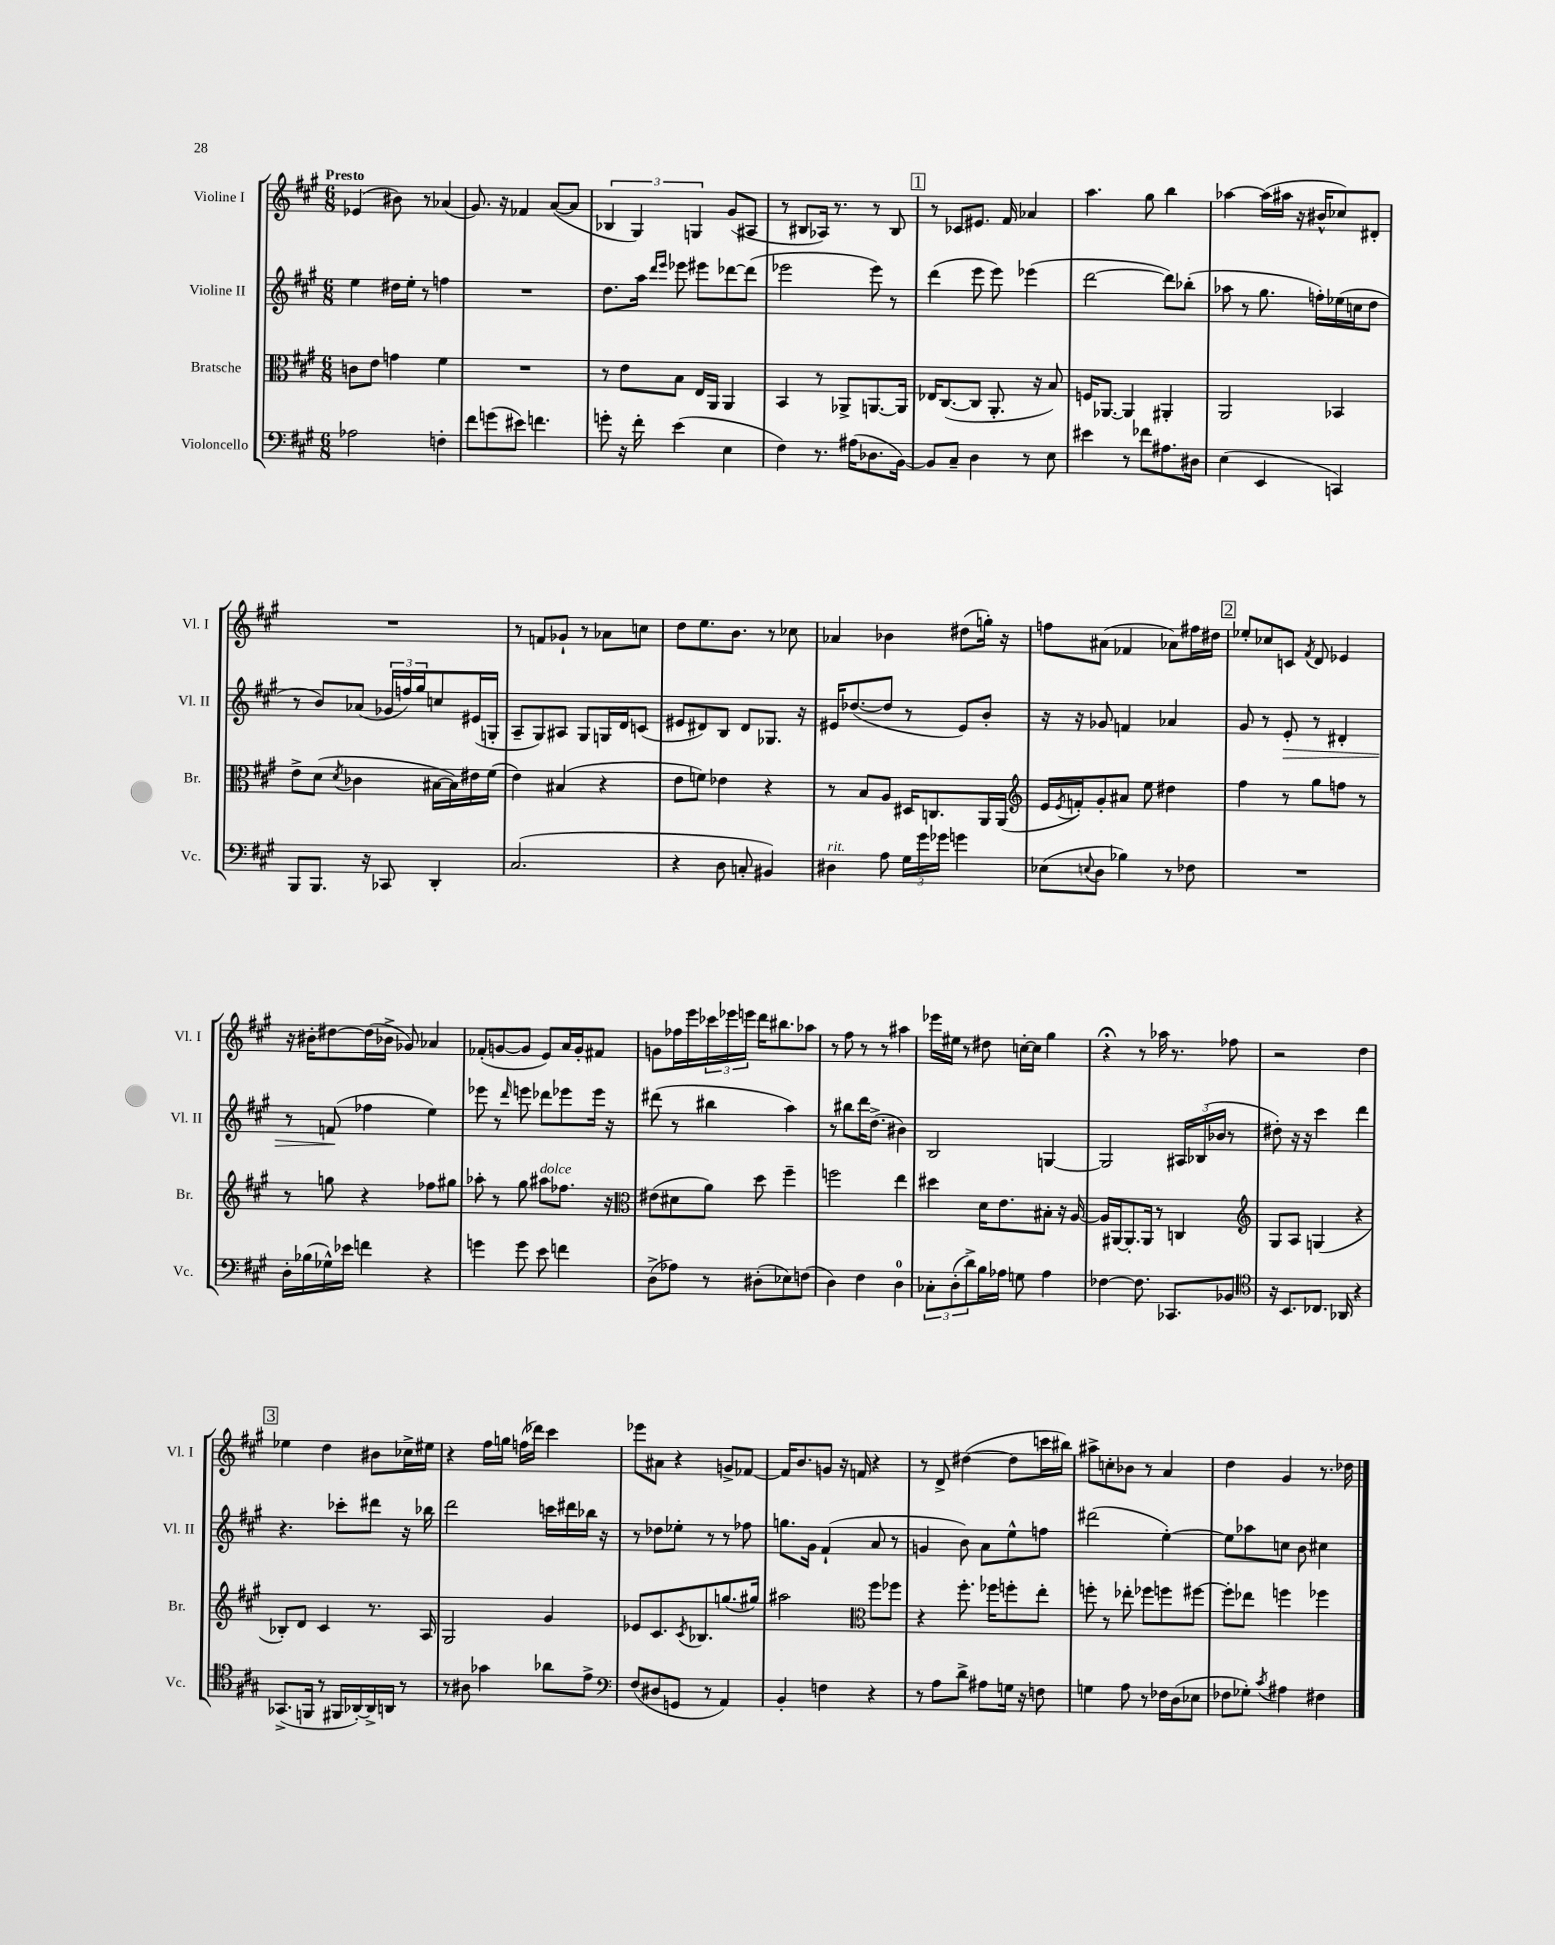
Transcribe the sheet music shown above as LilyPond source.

<<
\new StaffGroup <<
\new Staff = "s0" \with { instrumentName = "Violine I" shortInstrumentName = "Vl. I" } {
    \clef treble \key a \major \numericTimeSignature \time 6/8 \tempo "Presto"
    ees'4( bis'8) r8 aes'4( |
    gis'8.) r16 fes'4 a'8~( a'8 |
    \tuplet 3/2 { bes4 gis4) g4 } gis'8( ais8 |
    r8 bis8 aes16) r8. r8 bis8 |
    \mark \markup { \box "1" } r8 ces'8 eis'8. fis'16 aes'4 |
    a''4. gis''8 b''4 |
    aes''4~ aes''16( ais''16 r16 bis'16-^ ces''8) dis'8-. |
    R2. |
    r8 f'8 ges'8-! r8 aes'8 c''8 |
    d''8 e''8. b'8. r8 ces''8 |
    aes'4 bes'4 dis''8( g''16-.) r16 |
    f''8 ais'8( fes'4 aes'8) fis''16 dis''16 |
    \mark \markup { \box "2" } ees''8-. ces''8 c'8 \acciaccatura { fis'8 } d'8 ees'4 |
    r16 bis'16-. dis''8~ dis''16( bes'16-> ges'8) aes'4 |
    fes'8-.( g'8~ g'8 e'8) a'16 g'16-. fis'8 |
    g'8 fes''16 e'''16 \tuplet 3/2 { ces'''16 ees'''16 e'''16 } d'''16 bis''8. aes''8 |
    r8 fis''8 r8 r8 ais''4 |
    ees'''16 eis''16 r8 dis''8 c''16~-. c''16 gis''4 |
    r4\fermata r8 aes''16 r8. fes''8 |
    r2 d''4 |
    \mark \markup { \box "3" } ees''4 d''4 bis'8 ces''16-> eis''16 |
    r4 fis''16 g''16 f''16( des'''16) cis'''4 |
    ees'''8 ais'8 r4 g'8-> fes'8~ |
    fes'16 b'8. g'8 r16 f'16 r4 |
    r8 d'8-> dis''4~( dis''8 c'''16 bis''16) |
    ais''8-> c''8-. bes'8 r8 a'4 |
    d''4 gis'4 r8. des''16 \bar "|." |
}
\new Staff = "s1" \with { instrumentName = "Violine II" shortInstrumentName = "Vl. II" } {
    \clef treble \key a \major \numericTimeSignature \time 6/8
    e''4 dis''16 e''16-. r8 f''4 |
    R2. |
    d''8. a''16 \grace { d'''16 e'''16 } ees'''8 eis'''8 des'''8~ des'''8( |
    ees'''2 ees'''8) r8 |
    \mark \markup { \box "1" } d'''4( e'''8 e'''8) ees'''4( |
    d'''2~ d'''8) bes''8-.( |
    aes''8 r8 gis''8. f''16-.) ees''16( c''16 d''8 |
    r8 b'8) aes'8( \tuplet 3/2 { ges'16 f''16) gis''16 } c''8 eis'16( g16-. |
    a8-- gis8) ais8 gis8 g16 d'16 c'8( |
    eis'8 dis'8) b8 dis'8 ges8. r16 |
    eis'16 des''8.~( des''8 r8 eis'8) b'8-. |
    r16 r16 ges'8 f'4 aes'4 |
    \mark \markup { \box "2" } gis'8 r8 e'8-.\> r8 dis'4-. |
    r8 f'8\!( fes''4 e''4) |
    ees'''8 r8 \grace { d'''16 } e'''8 des'''8 ees'''8 ees'''16 r16 |
    dis'''8( r8 bis''4 a''4) |
    r8 bis''8 d'''16 d''8.->( bis'4) |
    b2 g4~ |
    g2 \tuplet 3/2 { ais16 bes16( bes'16 } r8 |
    dis''8-.) r16 r16 cis'''4 d'''4 |
    \mark \markup { \box "3" } r4. ces'''8-. dis'''8 r16 bes''16 |
    d'''2 c'''16 dis'''16 bes''16 r16 |
    r8 des''8 ees''8-. r8 r8 fes''8 |
    g''8. gis'16 fis'4-!( a'8 r8 |
    g'4 b'8) a'8 e''8-^ f''8 |
    dis'''2( e''4~-.) |
    e''8 aes''8 c''8 b'8 cis''4 \bar "|." |
}
\new Staff = "s2" \with { instrumentName = "Bratsche" shortInstrumentName = "Br." } {
    \clef alto \key a \major \numericTimeSignature \time 6/8
    c'8 e'8 g'4 fis'4 |
    R2. |
    r8 e'8 b8 e16 a,16 a,4 |
    b,4 r8 aes,8-> a,8.~ a,16 |
    \mark \markup { \box "1" } ees16 cis8.~( cis8 a,8.-. r16 b8) |
    f16 aes,8.~ aes,4 ais,4-. |
    a,2 bes,4 |
    e'8-> d'8( \acciaccatura { d'8 } ces'4 bis16~ bis16) eis'16 fis'16( |
    e'4) bis4( r4 |
    e'8 f'8) ees'4 r4 |
    r8 b8 a8 dis16 c8. a,16 a,16( |
    \clef treble e'16 \acciaccatura { e'8 } f'16-.) gis'8-. ais'8 e''8 dis''4 |
    \mark \markup { \box "2" } fis''4 r8 gis''8 f''8 r8 |
    r8 g''8 r4 fes''8 gis''8 |
    aes''8-. r8 gis''8 ais''8^\markup { \italic "dolce" } fes''8. r16 |
    \clef alto eis'8( dis'8 a'8) d''8 fis''4-- |
    f''2 e''4 |
    dis''4 d'16 e'8. bis8-. r16 a16~ |
    a16 ais,16~ ais,8.-. ais,16 r8 c4 |
    \clef treble gis8 a8 g4( r4 |
    \mark \markup { \box "3" } bes8-.) d'8 cis'4 r8. a16 |
    gis2 gis'4 |
    ees'8 cis'8. \acciaccatura { cis'8 } bes8. g''8.( gis''16) |
    ais''2 \clef alto fis''8 fes''8 |
    r4 fis''8.-. fes''16 f''8-. e''8-. |
    f''8-. r8 ees''8-. fes''8 f''8 fis''8~ |
    fis''8-. ees''8 f''4 fes''4 \bar "|." |
}
\new Staff = "s3" \with { instrumentName = "Violoncello" shortInstrumentName = "Vc." } {
    \clef bass \key a \major \numericTimeSignature \time 6/8
    aes2 f4-. |
    fis'8 g'8( eis'8) f'4. |
    g'8-. r16 fis'16-. e'4( e4 |
    fis4) r8. ais16( des8. b,16~) |
    \mark \markup { \box "1" } b,8 cis8-- d4 r8 e8 |
    eis'4 r8 fes'8 ais8. dis16 |
    e4( e,4 c,4) |
    b,,8 b,,8. r16 ces,8 d,4-. |
    cis2.( |
    r4 d8 c8-. bis,4) |
    dis4^\markup { \italic "rit." } a8 \tuplet 3/2 { gis16 gis'16 ges'16 } g'4 |
    ees8( \appoggiatura { e8 } d8 bes4) r8 fes8 |
    \mark \markup { \box "2" } R2. |
    d16-. bes16( ges16-^) ees'16 f'4 r4 |
    g'4 g'8 e'8 f'4 |
    d8->( aes8) r8 dis8-.( ees8) f8( |
    d4) fis4 d4-0 |
    \tuplet 3/2 { ces8-. d8-.( d'8->) } b16 aes16 g8 aes4 |
    fes4~ fes8. ces,8. bes,8 |
    \clef tenor r16 b,8. ces8. aes,16 r4 |
    \mark \markup { \box "3" } ges,8.->( f,16 r8 fis,16 aes,16~-.) aes,16-> a,16 r8 |
    r8 ais8 ges'4 aes'8 e'8-> |
    \clef bass fis8( dis8 g,8 r8 a,4) |
    b,4-. f4 r4 |
    r8 a8 d'8-> ais8 g16 r16 f8 |
    g4 a8 r8 fes16 d16( ees8 |
    fes8 ges8-.) \acciaccatura { cis'8 } ais4 fis4 \bar "|." |
}
>>
>>
\layout { \context { \Score \remove "Bar_number_engraver" } }
